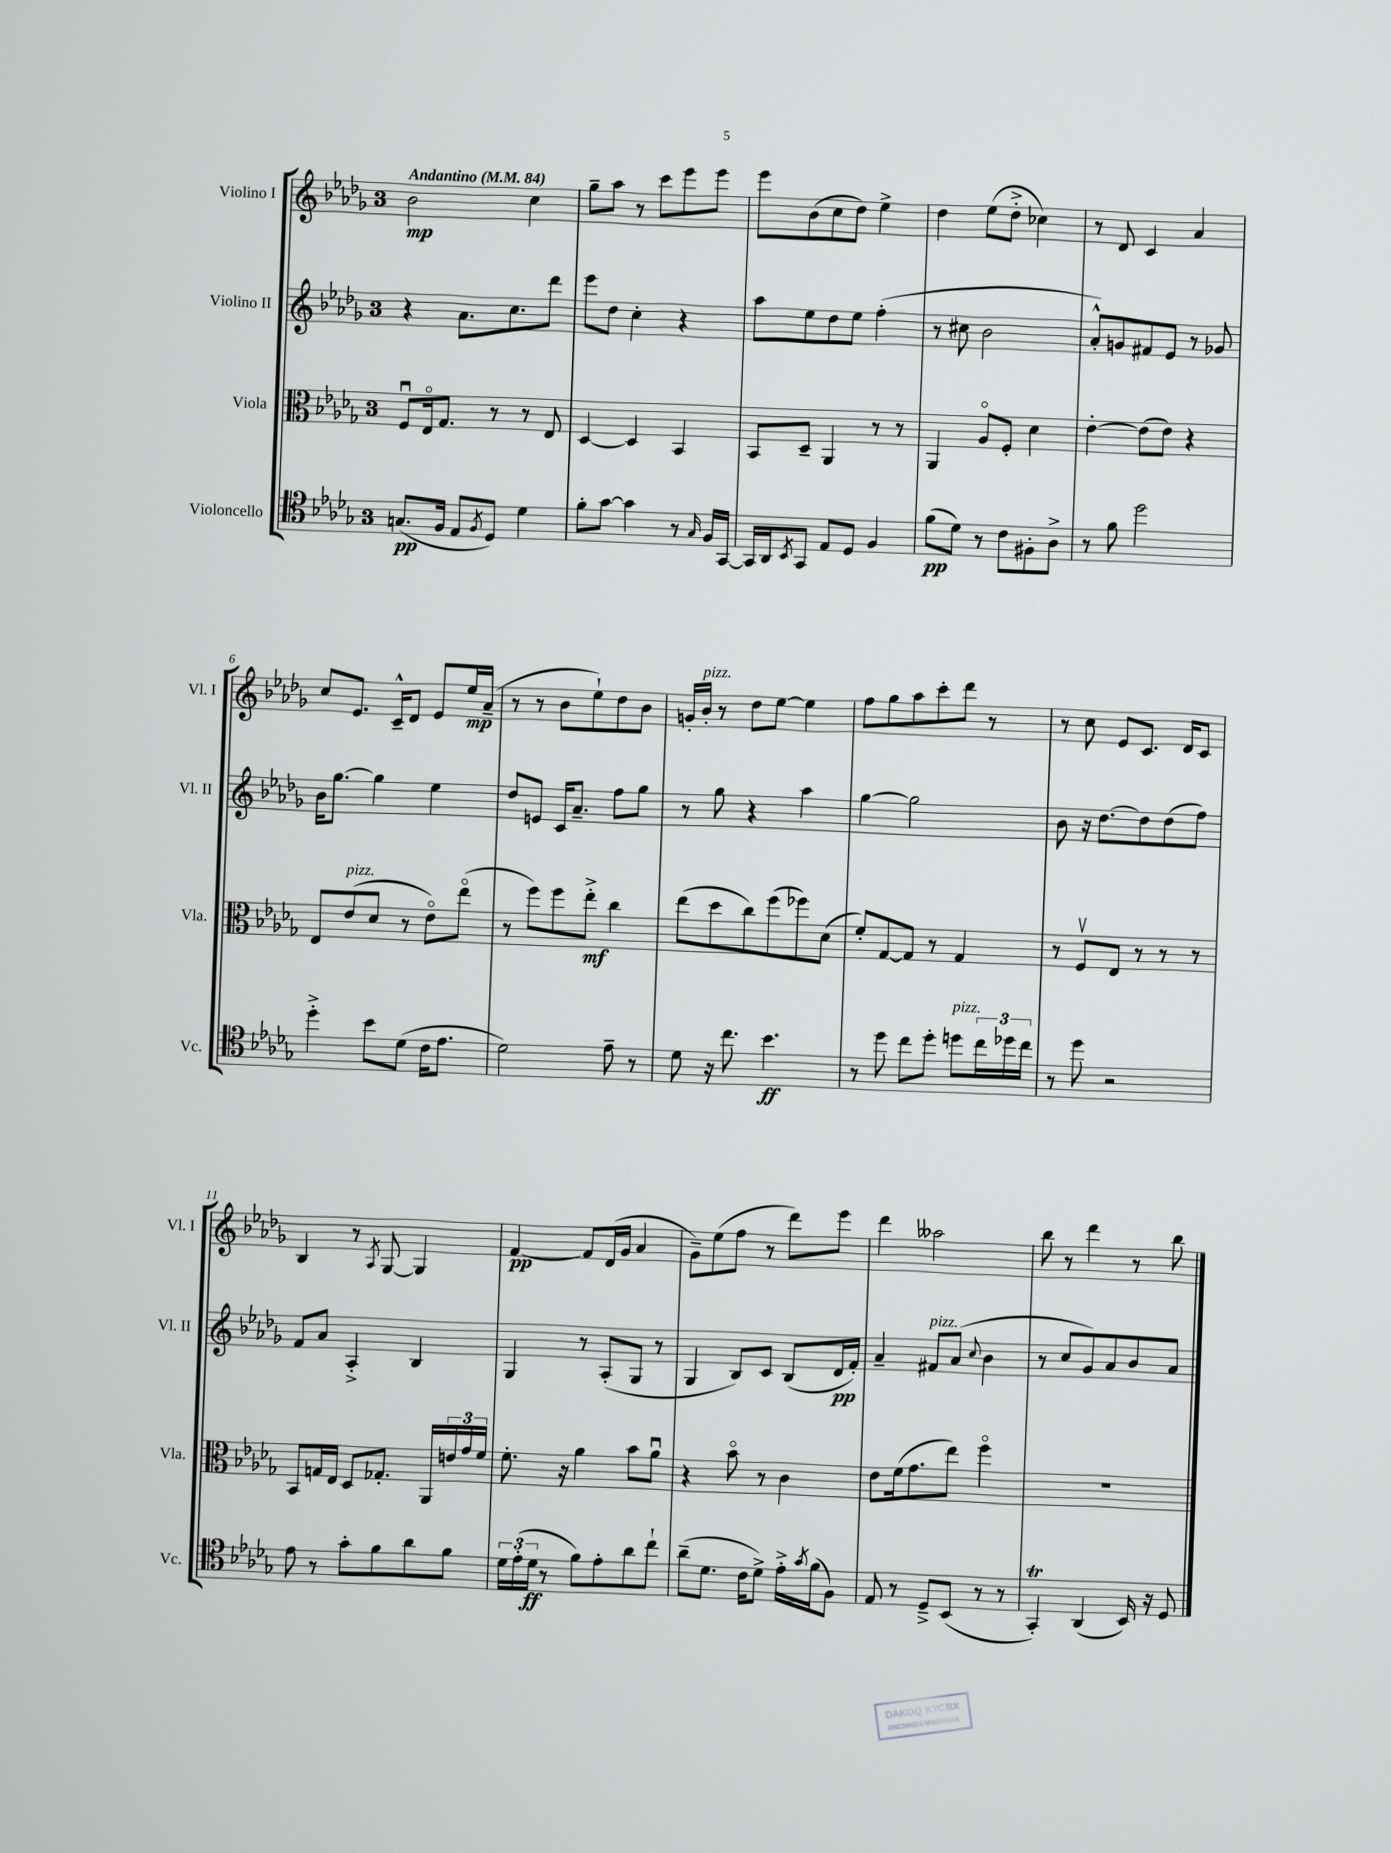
<<
\new StaffGroup <<
\new Staff = "s0" \with { instrumentName = "Violino I" shortInstrumentName = "Vl. I" } {
    \clef treble \key des \major \once \override Staff.TimeSignature.style = #'single-digit \time 3/4 \tempo "Andantino" 4 = 84
    bes'2\mp c''4 |
    ges''8-- aes''8 r8 c'''8 ees'''8 ees'''8 |
    ees'''8 bes'8( c''8 des''8) ees''4-> |
    des''4 ees''8( des''8-.-> ces''4) |
    r8 des'8 c'4 aes'4 |
    c''8 ees'8. c'16---^ des'8 ees'8 ees''16\mp aes'16--( |
    r8 r8 bes'8 ees''8-!) des''8 bes'8 |
    g'16-. bes'16-.^\markup { \italic "pizz." } r8 des''8 ees''8~ ees''4 |
    f''8 ges''8 aes''8 c'''8-. des'''8 r8 |
    r8 c''8 ees'8 c'8. des'16 c'8 |
    bes4 r8 \acciaccatura { aes8 } ges8~ ges4 |
    f'4~\pp f'8 des'16( ges'16 aes'4 |
    ges'8--) ees''8( f''8 r8 des'''8) ees'''8 |
    des'''4 aeses''2 |
    bes''8 r8 des'''4 r8 bes''8 \bar "|." |
}
\new Staff = "s1" \with { instrumentName = "Violino II" shortInstrumentName = "Vl. II" } {
    \clef treble \key des \major \once \override Staff.TimeSignature.style = #'single-digit \time 3/4
    r4 aes'8. c''8. des'''8 |
    ees'''8 des''8 c''4-. r4 |
    aes''8 ees''8 des''8 ees''8 f''4-.( |
    r8 cis''8 bes'2 |
    aes'8-.-^) g'8 fis'8 ees'8 r8 ges'8 |
    bes'16 ges''8.~ ges''4 ees''4 |
    des''8 e'8 c'16 aes'8.-- f''8 ges''8 |
    r8 ges''8 r4 aes''4 |
    ges''4~ ges''2 |
    bes'8 r16 des''8.~ des''8 des''8( f''8) |
    f'8 aes'8 aes4-.-> bes4 |
    ges4 r8 aes8-.( ges8 r8 |
    ges4 bes8) c'8 bes8( des'16\pp f'16-.) |
    aes'4-- fis'8^\markup { \italic "pizz." } aes'8( \appoggiatura { c''8 } bes'4 |
    r8 c''8 ges'8) aes'8 bes'8 aes'8 \bar "|." |
}
\new Staff = "s2" \with { instrumentName = "Viola" shortInstrumentName = "Vla." } {
    \clef alto \key des \major \once \override Staff.TimeSignature.style = #'single-digit \time 3/4
    f8\downbow ees16\flageolet ges8. r8 r8 ees8 |
    des4~ des4 bes,4 |
    bes,8 des8-- aes,4 r8 r8 |
    aes,4 aes8\flageolet f8-. des'4 |
    ees'4~-. ees'8( ees'8) r4 |
    ees8 ees'8^\markup { \italic "pizz." }( des'8 r8 ees'8\flageolet) ees''8\flageolet( |
    r8 f''8) f''8 ees''8-.->\mf c''4 |
    ees''8( des''8 c''8) f''8( fes''8) des'8( |
    f'8-.) ges8~ ges8 r8 ges4 |
    r8 f8\upbow ees8 r8 r8 r8 |
    bes,8 g16 ees16 des8 ges8.-. aes,16 \tuplet 3/2 { e'16 ges'16 f'16 } |
    f'8.-. r16 aes'4 bes'8 aes'8\downbow |
    r4 bes'8\flageolet r8 c'4 |
    ees'8 f'16( ges'8. ees''8) f''4\flageolet |
    R2. \bar "|." |
}
\new Staff = "s3" \with { instrumentName = "Violoncello" shortInstrumentName = "Vc." } {
    \clef tenor \key des \major \once \override Staff.TimeSignature.style = #'single-digit \time 3/4
    g8.\pp( f16 ees8 \acciaccatura { f8 } des8) des'4 |
    f'8-. ges'8~ ges'4 r8 \grace { ges16 } f16 ges,16~ |
    ges,16 aes,16 \acciaccatura { bes,8 } ges,8 ees8 des8 f4 |
    f'8\pp( des'8) r8 c'8 fis8-. aes8-> |
    r8 f'8 des''2 |
    des''4-.-> bes'8 des'8( c'16 ees'8. |
    des'2) ees'8-- r8 |
    des'8 r16 c''8. bes'4.\ff |
    r8 des''8 c''8 des''8-. d''8^\markup { \italic "pizz." } \tuplet 3/2 { c''16 des''16 c''16 } |
    r8 des''8 r2 |
    ees'8 r8 ges'8-. f'8 aes'8 f'8 |
    \tuplet 3/2 { des'16 ees'16-.( des'16\ff } r8 f'8) ees'8-. aes'8 c''8-! |
    aes'8--( des'8. c'16 des'8->) ees'16-.-> \acciaccatura { ges'8 } f'16( f8) |
    ees8 r8 des8---> bes,8( r8 r8 |
    ges,4-.\trill) aes,4( bes,16) r16 des8 \bar "|." |
}
>>
>>
